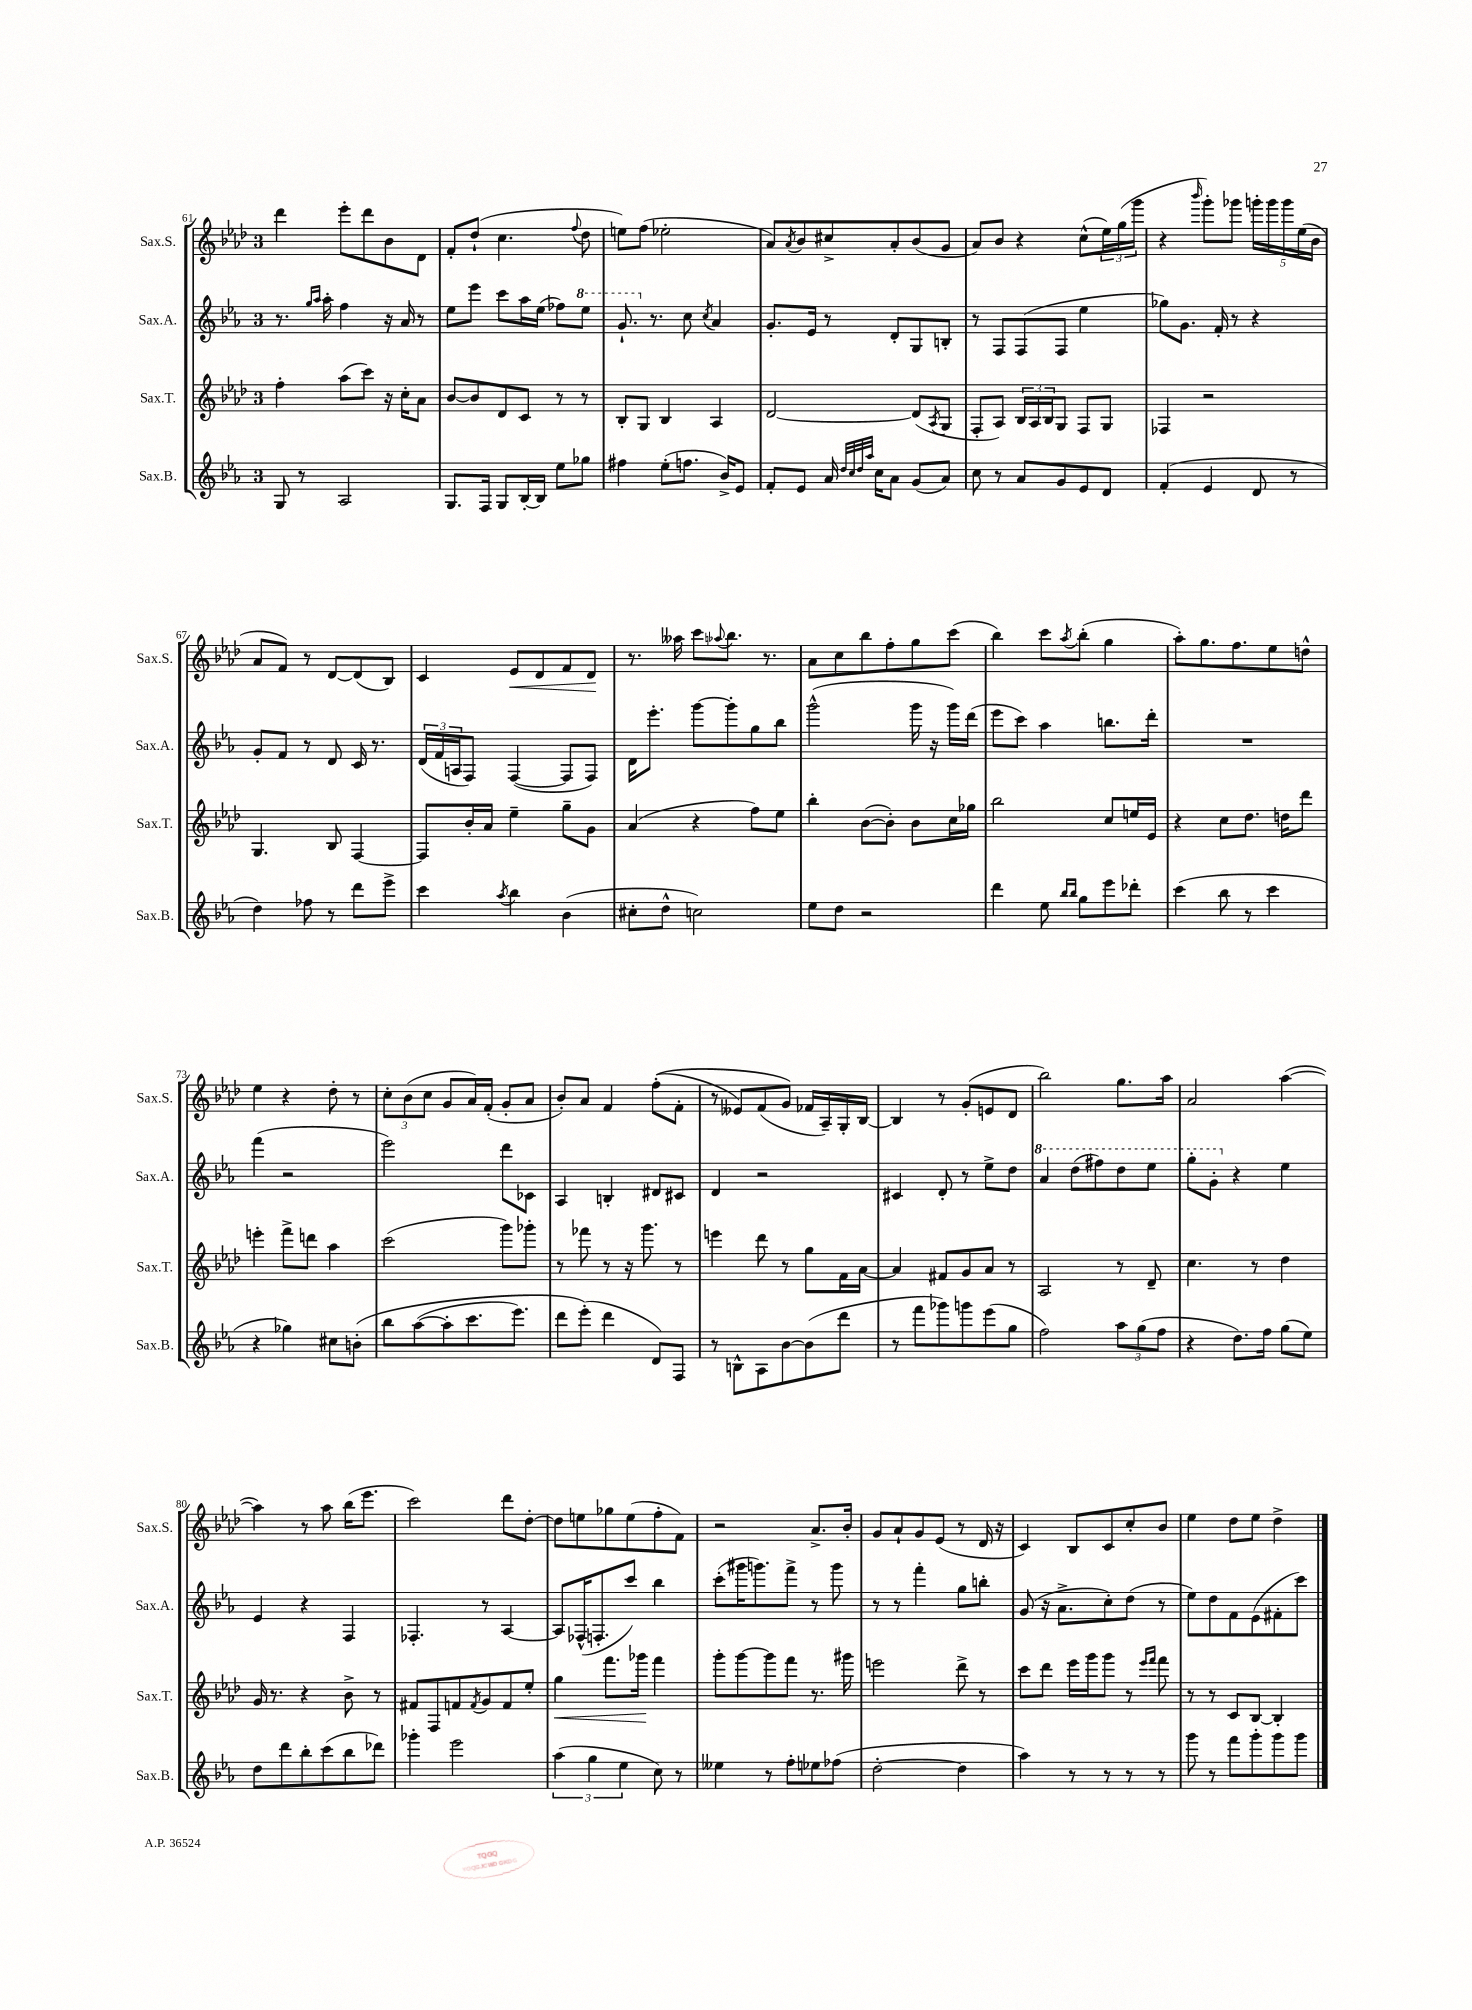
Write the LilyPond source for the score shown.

<<
\new StaffGroup <<
\new Staff = "s0" \with { instrumentName = "Sax.S." shortInstrumentName = "Sax.S." } {
    \clef treble \key aes \major \once \override Staff.TimeSignature.style = #'single-digit \time 3/4
    des'''4 ees'''8-. des'''8 bes'8 des'8 |
    f'8-. des''8-!( c''4. \appoggiatura { f''8 } des''8 |
    e''8) f''8( ees''2-. |
    aes'8) \acciaccatura { aes'8 } bes'8 cis''8-> aes'8-. bes'8( g'8 |
    aes'8) bes'8 r4 c''8-^( \tuplet 3/2 { ees''16) g''16( g'''16 } |
    r4 \grace { bes'''16 } g'''8-.) ges'''8 \tuplet 5/4 { g'''16-. g'''16 g'''16 ees''16( bes'16 } |
    aes'8 f'8) r8 des'8~ des'8( bes8) |
    c'4 ees'8\< des'8 f'8 des'8\! |
    r8. aeses''16 c'''8 \appoggiatura { aes''8 } bes''8. r8. |
    aes'8 c''8 bes''8 f''8-. g''8 c'''8( |
    bes''4) c'''8 \acciaccatura { aes''8 } bes''8-.( g''4 |
    aes''8-.) g''8. f''8. ees''8 d''8-^ |
    ees''4 r4 des''8-. r8 |
    \tuplet 3/2 { c''8-. bes'8( c''8 } g'8 aes'16) f'16-.( g'8-. aes'8 |
    bes'8-.) aes'8 f'4 f''8-.(\( f'8-. |
    r8 eeses'8) f'8( g'8\) fes'16 aes16--) g16-. bes16~ |
    bes4 r8 g'8-.( e'8 des'8 |
    bes''2) g''8. aes''16 |
    aes'2 aes''4~( |
    aes''4) r8 aes''8 bes''16( ees'''8. |
    c'''2) des'''8 des''8~-. |
    des''8 e''8 ges''8 e''8( f''8-. f'8) |
    r2 aes'8.-> bes'16-. |
    g'8 aes'8-! g'8 ees'8( r8 des'16 r16 |
    c'4) bes8 c'8 c''8-. bes'8 |
    ees''4 des''8 ees''8 des''4-> \bar "|." |
}
\new Staff = "s1" \with { instrumentName = "Sax.A." shortInstrumentName = "Sax.A." } {
    \clef treble \key ees \major \once \override Staff.TimeSignature.style = #'single-digit \time 3/4
    r8. \grace { g''16 aes''16 } aes''16-. f''4 r16 aes'16 r8 |
    ees''8 ees'''8 c'''8 aes''16 ees''16( fes''8) \ottava #1 ees'''8 |
    g''8.-! \ottava #0 r8. c''8 \acciaccatura { c''8 } aes'4 |
    g'8.-. ees'16 r8 d'8-. g8 b8-. |
    r8 f8 f8( f8 ees''4 |
    ges''8) g'8. f'16-. r8 r4 |
    g'8-. f'8 r8 d'8 c'16 r8. |
    \tuplet 3/2 { d'16( f'16 a16 } f8) f4~( f8 f8) |
    d'16 ees'''8.-. g'''8~ g'''8-. g''8 bes''8 |
    g'''2-^( g'''16 r16 g'''16) d'''16( |
    ees'''8 c'''8) aes''4 b''8. d'''16-. |
    R2. |
    f'''4( r2 |
    ees'''2) d'''8 ces'8 |
    aes4 b4-. dis'8 cis'8 |
    d'4 r2 |
    cis'4 d'8-. r8 ees''8-> d''8 |
    \ottava #1 aes''4 d'''8( fis'''8) d'''8 ees'''8 |
    g'''8-. g''8-. \ottava #0 r4 ees''4 |
    ees'4 r4 f4 |
    fes4.-. r8 aes4~ |
    aes8 fes16-^( f8.-. c'''8) bes''4 |
    c'''8-.( gis'''16 g'''8.) f'''8-> r8 g'''8 |
    r8 r8 f'''4-. g''8 b''8-. |
    g'8( r16 aes'8.-> c''8-.) d''8( r8 |
    ees''8) d''8 f'8 ees'8( fis'8-. c'''8) \bar "|." |
}
\new Staff = "s2" \with { instrumentName = "Sax.T." shortInstrumentName = "Sax.T." } {
    \clef treble \key aes \major \once \override Staff.TimeSignature.style = #'single-digit \time 3/4
    f''4-. aes''8( c'''8) r16 c''16-. aes'8 |
    bes'8~ bes'8 des'8 c'8 r8 r8 |
    bes8-. g8 bes4 aes4 |
    des'2~ des'8( \acciaccatura { aes8 } g8 |
    f8-. aes8) \tuplet 3/2 { bes16 aes16 bes16 } g8 f8 g8 |
    fes4 r2 |
    g4. bes8 f4~ |
    f8 bes'16-. aes'16 ees''4-- g''8-- g'8 |
    aes'4( r4 f''8) ees''8 |
    bes''4-. bes'8~( bes'8-.) bes'8 c''16 ges''16 |
    bes''2 c''8 e''16 ees'16 |
    r4 c''8 des''8. d''16 des'''8 |
    e'''4-. f'''8-> d'''8 aes''4 |
    c'''2( g'''8) ges'''8-. |
    r8 fes'''8 r8 r16 g'''8. r8 |
    e'''4 des'''8 r8 g''8 f'16 aes'16~ |
    aes'4 fis'8 g'8 aes'8 r8 |
    aes2 r8 des'8-- |
    c''4. r8 des''4 |
    g'16 r8. r4 bes'8-> r8 |
    fis'8 f8 f'8 \acciaccatura { f'8 } g'8 f'8 ees''8-. |
    g''4\< f'''8. ges'''16\! f'''4 |
    g'''8-. g'''8~ g'''8 f'''8 r8. gis'''16 |
    e'''2 des'''8-> r8 |
    c'''8 des'''8 ees'''16 g'''16 g'''8 r8 \grace { ees'''16 f'''16 } f'''8 |
    r8 r8 c'8 bes8~ bes4-. \bar "|." |
}
\new Staff = "s3" \with { instrumentName = "Sax.B." shortInstrumentName = "Sax.B." } {
    \clef treble \key ees \major \once \override Staff.TimeSignature.style = #'single-digit \time 3/4
    g8 r8 aes2 |
    g8. f16 g8 bes16~-. bes16 ees''8 ges''8 |
    fis''4 ees''8-.( f''8. bes'16->) ees'8 |
    f'8-. ees'8 aes'16 \grace { d''32 c''32 d''32 aes''32 } c''16 aes'8 g'8( aes'8) |
    c''8 r8 aes'8 g'8 ees'8 d'8 |
    f'4-.( ees'4 d'8 r8 |
    d''4) fes''8 r8 d'''8 ees'''8-> |
    c'''4 \acciaccatura { aes''8 } bes''4 bes'4( |
    cis''8-. d''8-^ c''2) |
    ees''8 d''8 r2 |
    d'''4 ees''8 \grace { bes''16 bes''16 } g''8 ees'''8 des'''8-. |
    c'''4( bes''8 r8 c'''4 |
    r4 ges''4) cis''8 b'8-.\( |
    bes''8 aes''8~( aes''8-. c'''8. ees'''8.) |
    d'''8 ees'''8-.(\) d'''4 d'8) f8 |
    r8 b8-^ aes8 bes'8~ bes'8( d'''8 |
    r8 f'''8 ges'''8) g'''8 ees'''8( g''8 |
    f''2) \tuplet 3/2 { aes''8 g''8( f''8 } |
    r4 d''8.) f''16 g''8( ees''8) |
    d''8 d'''8 bes''8-. c'''8( bes''8 des'''8) |
    ges'''4-. ees'''2 |
    \tuplet 3/2 { aes''4( g''4 ees''4 } c''8) r8 |
    eeses''4 r8 f''8-. ees''8 fes''8( |
    d''2~-. d''4 |
    aes''4) r8 r8 r8 r8 |
    g'''8 r8 f'''8 g'''8-. g'''8 g'''8 \bar "|." |
}
>>
>>
\layout { \context { \Score currentBarNumber = #61 } }
